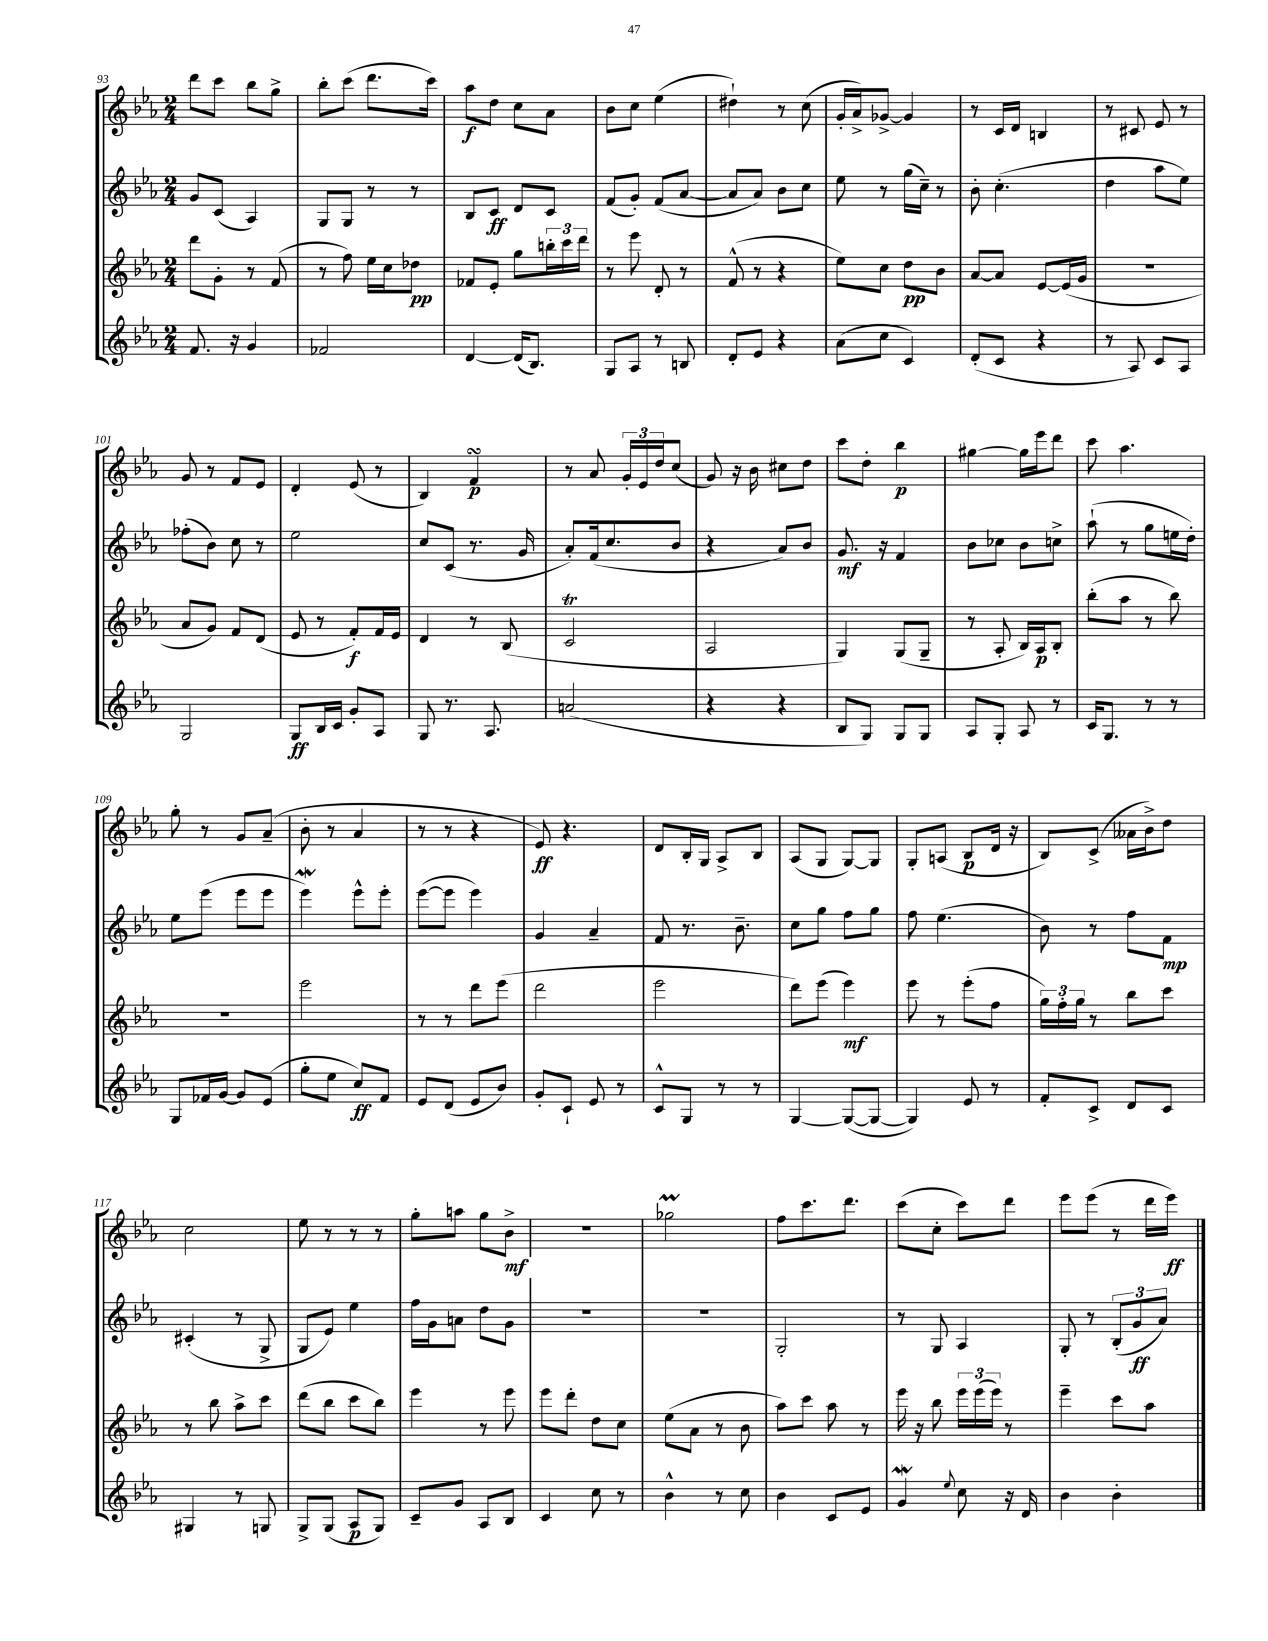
<<
\new StaffGroup <<
\new Staff = "s0" {
    \clef treble \key ees \major \numericTimeSignature \time 2/4
    d'''8 c'''8 bes''8 g''8-> |
    bes''8-. c'''8( d'''8. c'''16) |
    aes''8\f d''8 c''8 aes'8 |
    bes'8 c''8 ees''4( |
    dis''4-!) r8 c''8( |
    g'16-. aes'16->) ges'8~-> ges'4 |
    r8 c'16 d'16 b4 |
    r8 cis'8 ees'8 r8 |
    g'8 r8 f'8 ees'8 |
    d'4-. ees'8( r8 |
    bes4) f'4\turn\p |
    r8 aes'8 \tuplet 3/2 { g'16-. ees'16 d''16 } c''8( |
    g'8) r16 bes'16 cis''8 d''8 |
    c'''8 d''8-. bes''4\p |
    gis''4~ gis''16 ees'''16 d'''8 |
    c'''8 aes''4. |
    g''8-. r8 g'8 aes'8--( |
    bes'8-. r8 aes'4 |
    r8 r8 r4 |
    ees'8\ff) r4. |
    d'8 bes16-. g16 aes8-> bes8 |
    aes8( g8 g8~) g8 |
    g8-. a8( bes8\p d'16 r16 |
    bes8) c'8->( aeses'16 bes'16->) d''8 |
    c''2 |
    ees''8 r8 r8 r8 |
    g''8-. a''8 g''8 bes'8->\mf |
    R2 |
    ges''2\prall |
    f''8 c'''8. d'''8. |
    c'''8( c''8-. c'''8) d'''8 |
    ees'''8 ees'''8( r8 d'''16 ees'''16\ff) \bar "|." |
}
\new Staff = "s1" {
    \clef treble \key ees \major \numericTimeSignature \time 2/4
    g'8 c'8( aes4) |
    g8 g8 r8 r8 |
    bes8 c'8\ff d'8 c'8 |
    f'8( g'8-.) f'8( aes'8~ |
    aes'8 aes'8) bes'8 c''8 |
    ees''8 r8 g''16( c''16--) r8 |
    bes'8-. c''4.-.( |
    d''4 aes''8 ees''8) |
    fes''8-.( bes'8) c''8 r8 |
    ees''2 |
    c''8 c'8( r8. g'16 |
    aes'8-.) f'16( c''8. bes'8 |
    r4 aes'8) bes'8 |
    g'8.\mf r16 f'4 |
    bes'8 ces''8 bes'8 c''8-> |
    aes''8-!( r8 g''8 e''16 d''16-.) |
    ees''8 ees'''8( ees'''8 ees'''8 |
    ees'''4\mordent) ees'''8-^ ees'''8-. |
    ees'''8~( ees'''8 ees'''4) |
    g'4 aes'4-- |
    f'8 r8. bes'8.-- |
    c''8 g''8 f''8 g''8 |
    f''8 ees''4.( |
    bes'8) r8 f''8 f'8\mp |
    cis'4-.( r8 g8-> |
    g8 ees'8) ees''4 |
    f''16 g'16 a'8 d''8 g'8 |
    R2 |
    R2 |
    g2-. |
    r8 g8 aes4 |
    g8-. r8 \tuplet 3/2 { bes8-.( g'8\ff aes'8) } \bar "|." |
}
\new Staff = "s2" {
    \clef treble \key ees \major \numericTimeSignature \time 2/4
    d'''8 g'8-. r8 f'8( |
    r8 f''8) ees''16 c''16 des''8\pp |
    fes'8 ees'8-. g''8 \tuplet 3/2 { b''16-. c'''16 d'''16 } |
    r8 ees'''8 d'8-. r8 |
    f'8-^( r8 r4 |
    ees''8) c''8 d''8\pp bes'8 |
    aes'8~ aes'8 ees'8~ ees'16( g'16 |
    r2 |
    aes'8 g'8) f'8 d'8( |
    ees'8 r8 f'8-.\f) f'16 ees'16 |
    d'4 r8 bes8( |
    c'2\trill |
    aes2 |
    g4) g8( g8-- |
    r8 aes8-. bes16) aes16\p bes8-. |
    bes''8-.( aes''8 r8 bes''8) |
    r2 |
    ees'''2 |
    r8 r8 d'''8 ees'''8( |
    d'''2 |
    ees'''2 |
    d'''8) ees'''8( ees'''4\mf) |
    ees'''8 r8 ees'''8-.( f''8 |
    \tuplet 3/2 { g''16) f''16-. g''16 } r8 bes''8 c'''8 |
    r8 bes''8 aes''8-> c'''8 |
    d'''8( bes''8 c'''8 bes''8) |
    ees'''4 r8 ees'''8 |
    ees'''8 d'''8-. d''8 c''8 |
    ees''8( aes'8 r8 bes'8 |
    aes''8) c'''8 aes''8 r8 |
    ees'''16 r16 bes''8 \tuplet 3/2 { ees'''16 ees'''16( ees'''16) } r8 |
    ees'''4-- c'''8 aes''8 \bar "|." |
}
\new Staff = "s3" {
    \clef treble \key ees \major \numericTimeSignature \time 2/4
    f'8. r16 g'4 |
    fes'2 |
    d'4~ d'16( bes8.) |
    g8 aes8 r8 b8 |
    d'8-. ees'8 r4 |
    aes'8( c''8 c'4) |
    d'8-.( c'8 r4 |
    r8 aes8) c'8 aes8 |
    g2 |
    g8\ff bes16 c'16 g'8-. aes8 |
    g8 r8. aes8. |
    a'2( |
    r4 r4 |
    bes8 g8) g8 g8 |
    aes8 g8-. aes8 r8 |
    c'16 g8. r8 r8 |
    g8 fes'16 g'16~ g'8 ees'8( |
    g''8-. ees''8 c''8\ff) f'8 |
    ees'8 d'8( ees'8 bes'8) |
    g'8-. c'8-! ees'8 r8 |
    c'8-^ g8 r8 r8 |
    g4~ g8~( g8~ |
    g4) ees'8 r8 |
    f'8-. c'8-> d'8 c'8 |
    gis4 r8 g8 |
    g8-> g8( aes8\p g8) |
    c'8-- g'8 aes8 bes8 |
    c'4 c''8 r8 |
    bes'4-^ r8 c''8 |
    bes'4 c'8 ees'8 |
    g'4\mordent \appoggiatura { ees''8 } c''8 r16 d'16 |
    bes'4 bes'4-. \bar "|." |
}
>>
>>
\layout { \context { \Score currentBarNumber = #93 } }
